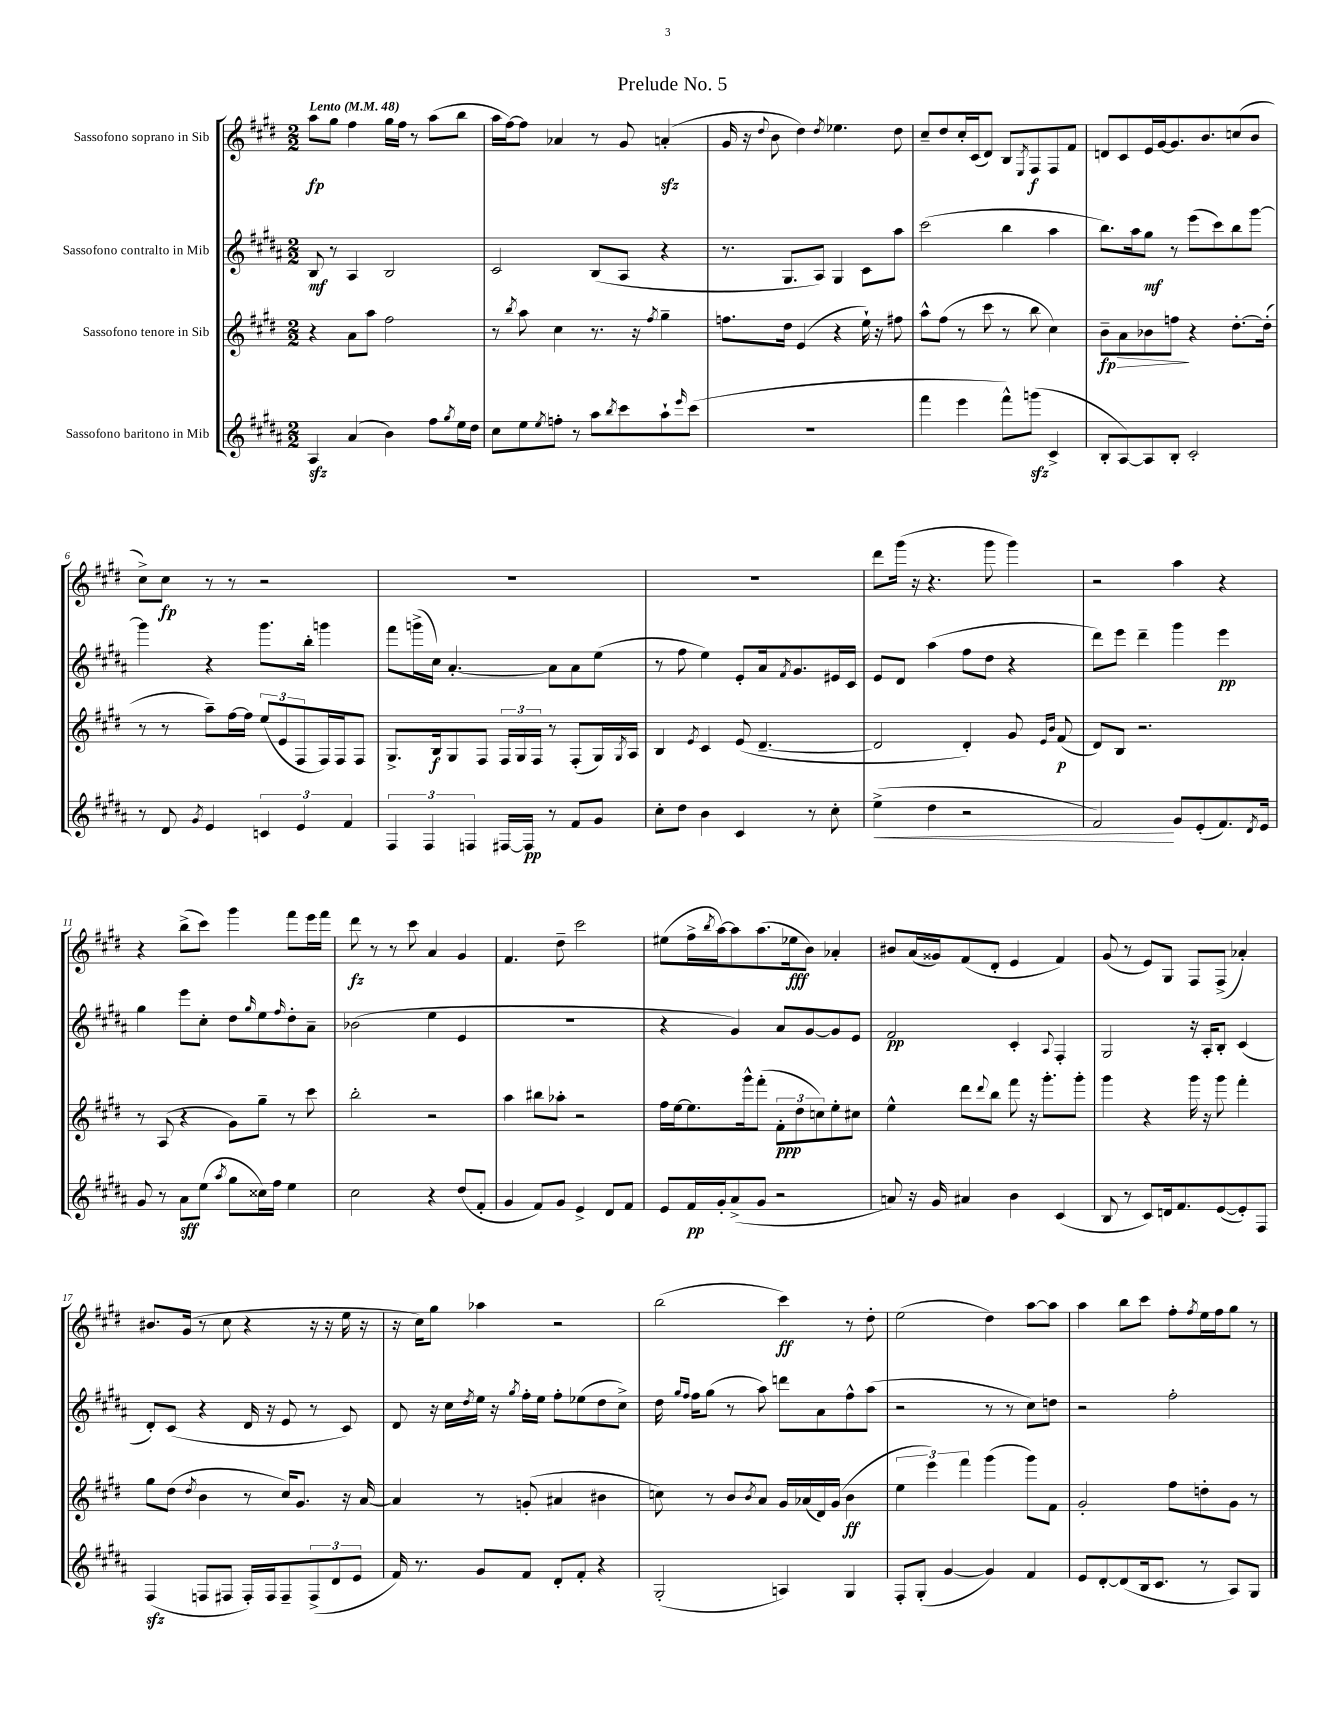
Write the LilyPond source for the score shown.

\header { title = "Prelude No. 5" }
<<
\new StaffGroup <<
\new Staff = "s0" \with { instrumentName = "Sassofono soprano in Sib" } {
    \clef treble \key e \major \numericTimeSignature \time 2/2 \tempo "Lento" 4 = 48
    a''8\fp gis''8 fis''4 gis''16 fis''16 r8 a''8( b''8 |
    a''16 fis''16~) fis''8 aes'4 r8 gis'8 a'4-.\sfz( |
    gis'16 r16 \appoggiatura { dis''8 } b'8 dis''4) \acciaccatura { dis''8 } ees''4. dis''8 |
    cis''8-- dis''8 cis''16-. cis'16( dis'8) b8 \acciaccatura { e8 } fis8\f fis8 fis'8 |
    d'8 cis'8 e'16 gis'16~ gis'8. b'8. c''8( b'8 |
    cis''8->) cis''8\fp r8 r8 r2 |
    R1 |
    R1 |
    dis'''8 gis'''16( r16 r4. gis'''8 gis'''4) |
    r2 a''4 r4 |
    r4 b''8->( cis'''8) gis'''4 fis'''8 e'''16 fis'''16 |
    dis'''8\fz r8 r8 cis'''8 a'4 gis'4 |
    fis'4. dis''8-- cis'''2 |
    eis''8( fis''16-> \acciaccatura { b''8 } a''16~) a''8 a''8.( ees''16\fff b'8) aes'4-. |
    bis'8 a'16( gisis'16) fis'8( dis'8-. e'4 fis'4) |
    gis'8( r8 e'8) gis8 fis8 fis8->( aes'4-.) |
    bis'8. gis'16( r8 cis''8 r4 r16 r16 e''16 r16 |
    r16 cis''16) gis''8 aes''4 r2 |
    b''2( cis'''4\ff) r8 dis''8-. |
    e''2( dis''4) a''8~ a''8 |
    a''4 b''8 cis'''8 fis''8-. \acciaccatura { fis''8 } e''16 fis''16 gis''8 r8 \bar "|." |
}
\new Staff = "s1" \with { instrumentName = "Sassofono contralto in Mib" } {
    \clef treble \key b \major \numericTimeSignature \time 2/2
    b8\mf r8 ais4 b2 |
    cis'2 b8( ais8 r4 |
    r8. gis8. ais8) gis4 cis'8 ais''8 |
    cis'''2( b''4 ais''4 |
    b''8.) ais''16 gis''8\mf r8 e'''8( cis'''8) b''8 gis'''8~ |
    gis'''4 r4 gis'''8. b''16-. g'''4 |
    fis'''8 g'''16->( cis''16) ais'4.~-. ais'8 ais'8 e''8( |
    r8 fis''8 e''4) e'8-. ais'16 \acciaccatura { fis'8 } gis'8. eis'16 cis'16 |
    e'8 dis'8 ais''4( fis''8 dis''8 r4 |
    dis'''8) e'''8 dis'''4-- gis'''4 e'''4\pp |
    gis''4 e'''8 cis''8-. dis''8 \grace { gis''16 } e''8 \grace { fis''16 } dis''8-. ais'8-- |
    bes'2( e''4 e'4 |
    R1 |
    r4 gis'4) ais'8 gis'8~ gis'8 e'8 |
    fis'2\pp cis'4-. \appoggiatura { ais8 } fis4-. |
    gis2 r16 ais16-. b8-. cis'4( |
    dis'8-.) cis'8( r4 dis'16 r16 e'8 r8 cis'8) |
    dis'8 r16 cis''16 \acciaccatura { dis''8 } e''16 r16 \acciaccatura { gis''8 } fis''16-. e''16 fis''8-. ees''8( dis''8 cis''8->) |
    dis''16 \grace { gis''16 fis''16 } fis''16 gis''8( r8 ais''8) d'''8 ais'8 fis''8-^ ais''8( |
    r2 r8 r8 cis''8) d''8 |
    r2 fis''2-. \bar "|." |
}
\new Staff = "s2" \with { instrumentName = "Sassofono tenore in Sib" } {
    \clef treble \key e \major \numericTimeSignature \time 2/2
    r4 a'8 a''8 fis''2 |
    r8 \acciaccatura { b''8 } a''8 cis''4 r8. r16 \acciaccatura { fis''8 } gis''4-- |
    f''8. dis''16 e'4( r4 e''16-!) r16 fis''8 |
    a''8-^ fis''8( r8 cis'''8 r8 b''8 cis''4) |
    b'8--\fp\> a'8 bes'8 f''8\! r4 dis''8.~-. dis''16-.( |
    r8 r8 a''8--) fis''16~ fis''16 \tuplet 3/2 { e''8( e'8 fis8 } fis16) fis16 fis8 |
    gis8.-> b16\f gis8 fis8 \tuplet 3/2 { fis16 gis16 fis16 } r8 fis8-.( gis16) \acciaccatura { gis8 } a16 |
    b4 \acciaccatura { e'8 } cis'4 e'8( dis'4.~-- |
    dis'2 dis'4-.) gis'8 \grace { e'16 b'16 } fis'8\p( |
    dis'8) b8 r2. |
    r8 a8( r4 gis'8) gis''8-- r8 cis'''8 |
    b''2-. r2 |
    a''4 bis''8 aes''8-. r2 |
    fis''16 e''16~ e''8. gis'''16-^ fis'''8-.( \tuplet 3/2 { fis'8-.\ppp dis''8 c''8) } e''8-. cis''8 |
    e''4-^ dis'''8 \appoggiatura { dis'''8 } b''8 fis'''8 r16 gis'''8.-. gis'''8-. |
    gis'''4 r4 gis'''16 r16 gis'''8 fis'''4-. |
    gis''8 dis''8( \acciaccatura { dis''8 } b'4 r8 cis''16) gis'8. r16 a'16~ |
    a'4 r8 g'8-.( ais'4 bis'4 |
    c''8) r8 b'8 \acciaccatura { b'8 } a'8 gis'16 aes'16( dis'16) gis'16( b'4\ff |
    \tuplet 3/2 { e''4 e'''4) fis'''4 } gis'''4( gis'''8) fis'8 |
    gis'2-. fis''8 d''8-. gis'8 r8 \bar "|." |
}
\new Staff = "s3" \with { instrumentName = "Sassofono baritono in Mib" } {
    \clef treble \key b \major \numericTimeSignature \time 2/2
    ais4\sfz ais'4( b'4) fis''8 \acciaccatura { gis''8 } e''16 dis''16 |
    cis''8 e''8 \acciaccatura { e''8 } f''8-. r8 ais''8 \acciaccatura { b''8 } cis'''8 ais''8-! \grace { e'''16 } cis'''8( |
    R1 |
    fis'''4 e'''4 fis'''8-^) g'''8\sfz( cis'4-> |
    b8-. ais8~) ais8 b8-. cis'2-. |
    r8 dis'8 \acciaccatura { gis'8 } e'4 \tuplet 3/2 { c'4 e'4 fis'4 } |
    \tuplet 3/2 { fis4 fis4 f4 } fis16~ fis16\pp r8 fis'8 gis'8 |
    cis''8-. dis''8 b'4 cis'4 r8 cis''8-. |
    e''4->\<( dis''4 r2 |
    fis'2\!) gis'8 e'8-.( fis'8.) \acciaccatura { dis'8 } e'16 |
    gis'8 r8 ais'8\sff e''8( \acciaccatura { ais''8 } gis''8 cisis''16) fis''16 e''4 |
    cis''2 r4 dis''8( fis'8-. |
    gis'4 fis'8) gis'8 e'4-> dis'8 fis'8 |
    e'8 fis'16\pp gis'16-. ais'8->( gis'8 r2 |
    a'8) r16 gis'16 ais'4 b'4 cis'4( |
    b8 r8 cis'8) d'16 fis'8. e'8~( e'8-.) fis8 |
    fis4\sfz( f8 fis8 fis16-.) fis16 fis8-- \tuplet 3/2 { fis8->( dis'8 e'8 } |
    fis'16) r8. gis'8 fis'8 dis'8-. fis'8-. r4 |
    gis2-.( a4) gis4 |
    fis8-. gis8-.( gis'4~ gis'4) fis'4 |
    e'8 dis'8~-. dis'8( b16 cis'8. r8 ais8) gis8 \bar "|." |
}
>>
>>
